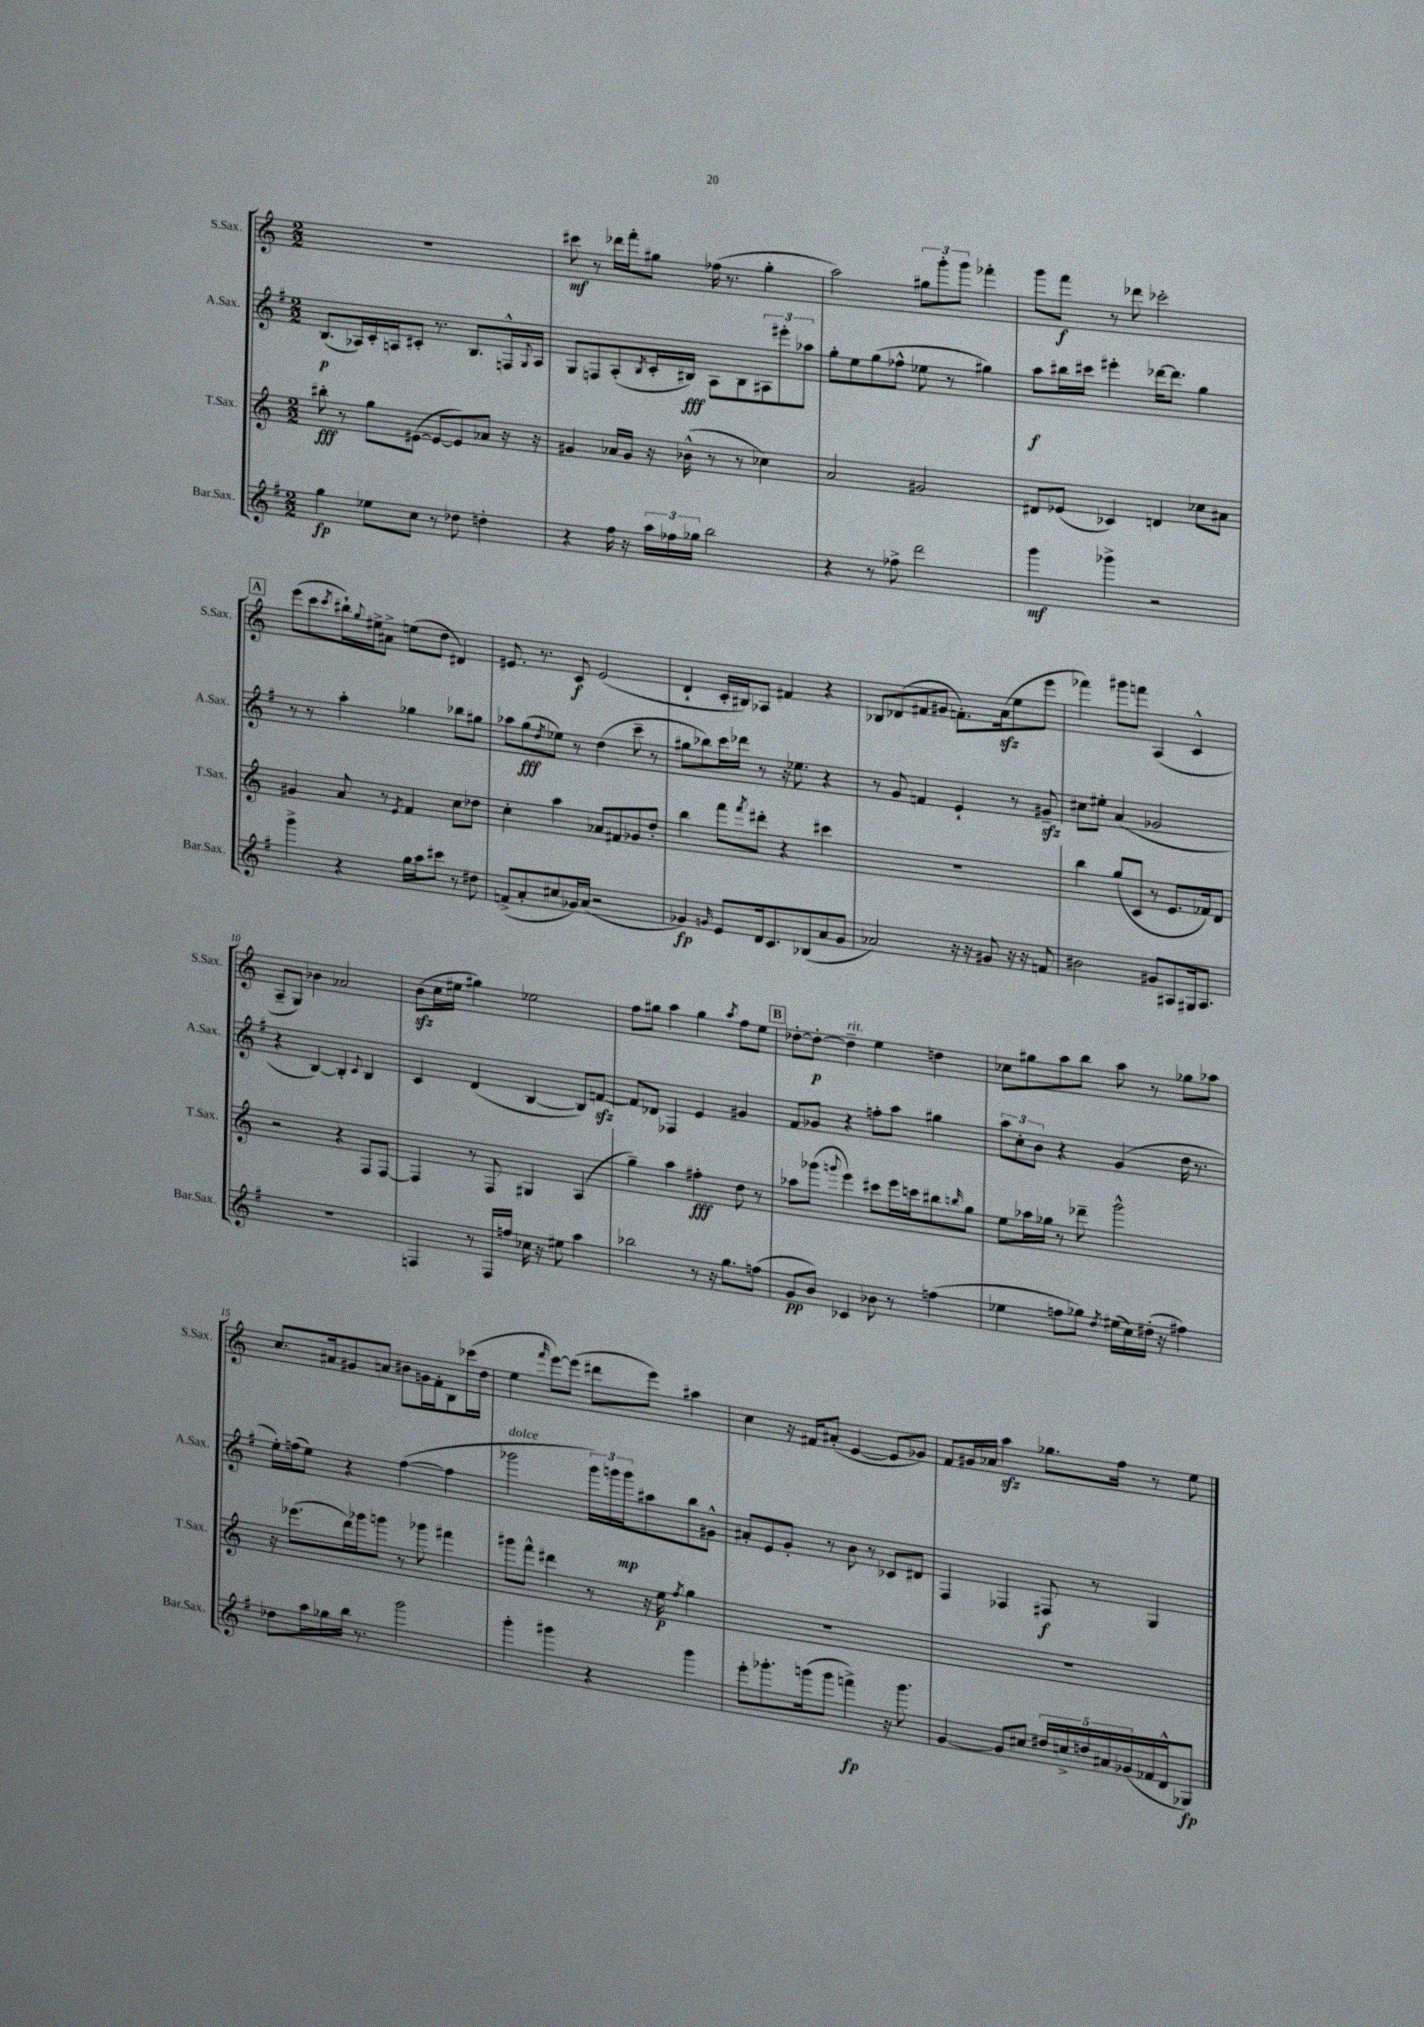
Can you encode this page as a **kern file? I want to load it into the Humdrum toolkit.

**kern	**kern	**kern	**kern
*staff4	*staff3	*staff2	*staff1
*clefG2	*clefG2	*clefG2	*clefG2
*k[f#]	*k[]	*k[f#]	*k[]
*M2/2	*M2/2	*M2/2	*M2/2
4gg\	8bb#'\	(8.B/L	1r
.	8r	.	.
.	.	16A-/L)	.
8ee-\L	8gg\L	16c'/	.
.	.	16A/J	.
8cc\J	([8e#\J	8c#'/J	.
8r	8e#/_L	8.r	.
8dd-\	8e#/])	.	.
.	.	8.B/L	.
4dd'\	8a-/J	.	.
.	16r	16F^^/L	.
.	.	8qqG/	.
.	16r	16A/JJ	.
=	=	=	=
4r	4g#/	8G/L	8ccc#\
.	.	8F/	8r
16ff#\	16a-/LL	(8A'/	16ddd-\LL
16r	16g#/JJ	.	16fff'\J
.	.	8qB/	.
24aa\LL	16r	16c'/L	8gg#\J
24ff-\	.	.	.
.	(16b-^^\	16B#/JJ)	.
24gg-\JJ	.	.	.
2bb\	8r	8A\L	(16ff-\
.	.	.	8.r
.	8r	8B#\	.
.	4cc-\)	12A#\	4gg#'\
.	.	12eee#'\	.
.	.	12aa-\J	.
=	=	=	=
4r	2a/	8gg'\L	2aa\)
.	.	8ee\	.
8r	.	(8gg\	.
8ff-^\	.	8ff-^^\J	.
2ddd\	2g#/	8ee-\	12gg#\L
.	.	.	12ggg'\
.	.	8r	.
.	.	.	12ggg\J
.	.	4gg#\)	4fff-'\
=	=	=	=
4ggg\	8d#/L	8aa\L	8ggg\L
.	(8e-/J	16bb#\L	8fff\J
.	.	16ccc#\JJ	.
4ggg-^\	4c-/)	4eee#'\	8r
.	.	.	8ddd-\
2r	4d/	[16ddd-\LK	2ccc-'\
.	.	8.ddd-\]J	.
.	8cc-\L	4gg\	.
.	8a#\J	.	.
=	=	=	=
4ggg^\	4g#/	8r	(8eee\L
.	.	8r	8ccc\
.	.	.	8qccc/
4r	8a/	4aa'\	16bb#`\L)
.	.	.	8qqgg/
.	.	.	16ee#^\J
.	8r	.	8a#^\J
.	8qe/	.	.
16gg\LL	4f/	4gg-\	(8ee\L
16aa\J	.	.	.
8ccc#\J	.	.	8dd\J
8r	8cc\L	8bb-\L	4d#/)
8dd#\	8dd-\J	8gg#\J	.
=	=	=	=
(8f^/L	4cc'\	8aa-\L	8.e#/
8a'/	.	(8gg\	.
.	.	.	8.r
.	.	8qdd/	.
8cc#/	4aa\	8ee-\J)	.
16g-/L)	.	8r	8c/
(16a/JJ	.	.	.
2r	8a-/L	(4dd\	(2e#/
.	8f#/	.	.
.	8g-/	8ccc~\	.
.	8dd'/J	8r	.
=	=	=	=
4g-/)	4bb\	8gg#\L	4d`/
.	.	8bb-\)	.
16qqg/	.	.	.
8e/L	8fff\L	16ccc\L	16c'/LL
.	.	16ddd-\JJ	16B#/J)
.	8qfff/	.	.
16d/k	8ddd#'\J	8r	8A-/J
8.c/	.	.	.
.	4r	16r	4f#/
.	.	8.ee-\	.
(8B-/	.	.	.
8a/	4ccc#\	4r	4r
8g/J	.	.	.
=	=	=	=
2a-/)	1r	8r	8B-/L
.	.	8g/	(8d-/
.	.	4f/	8f#/
.	.	.	8g#/J
16r	.	4e`/	8.f'\L)
16r	.	.	.
8g#/	.	.	.
.	.	.	(16a\k
16r	.	8r	8ee\
16r	.	.	.
8f/	.	8g#~/	8eee\J
=	=	=	=
2b#\	4bb\	8cc#\L	4fff-\)
.	.	8ee#'\J	.
.	(8gg/L	(4a/	8ggg#\L
.	8c/J	.	8fff\J
8g#/L	8r	2g-/	(4A/
8A#/	8.e/L	.	.
16G#/k	.	.	4c^^/
8.A#/J	16f-/k)	.	.
.	8d/J	.	.
=	=	=	=
1r	2r	4r	8A~/L
.	.	.	8G/J)
.	.	[4B/)	4b-\
.	4r	4B'/]	2a-/
.	.	8qqc/	.
.	8F/L	4B/	.
.	[8F/J	.	.
=	=	=	=
4F/	4F/]	4c/	(8b\L
.	.	.	16cc\L
.	.	.	16ee#\JJ
8r	8r	(4d/	4gg#\)
16F/LL	8F/	.	.
16ff/JJ	.	.	.
16cc-\	4G#/	[4B/	2ee-\
16r	.	.	.
8ee#\	.	.	.
4aa\	(4A/	8B/]L)	.
.	.	[8f/J	.
=	=	=	=
2bb-\	4gg~\)	8f/]L	8ff\L
.	.	8d-/J	8gg#\J
.	4aa\	4F-/	4aa\
8r	4ff#'\	4e/	4gg#\
16r	.	.	.
8.gg\L	.	.	.
.	.	.	8qaa/
.	8dd\	4g#/	8ff\L
(8ff\J	8r	.	8ee\J
=	=	=	=
8g/L	8aa-\L	8f#/L	[8dd-'\L
8b/J)	(8ggg-\J	8g-/J	8dd-'\_J
.	8qqggg/	.	.
4c-/	4eee\)	4r	4dd-~\]
8b-\	8ccc#\L	8ff'\L	4ee\
8r	16eee\L	8aa\J	.
.	16ccc\J	.	.
(4ff\	8bb#\	4gg#\	4dd\
.	16qqbb/	.	.
.	8gg\J	.	.
=	=	=	=
4ee-\	8ee\L	12aa\L	8cc-\L
.	.	12cc'\	.
.	16aa-\L	.	8gg#\
.	.	12b\J	.
.	16gg-\JJ	.	.
8ff\L	8r	4r	8aa\
8gg-\J)	8ddd-~\	.	8bb\J
8qdd/	.	.	.
(16ee#\LL	2ggg^^\	(4g/	8aa\
16cc\)	.	.	.
(16dd#'\JJ	.	.	8r
16r	.	.	.
4ff#\)	.	16dd\	8gg-\L
.	.	8.r	.
.	.	.	8aa-\J
=	=	=	=
8dd-\L	16r	16ee'\LL)	8.cc/L
.	(8.eee-\L	(16ff\J	.
16aa\L	.	8ee\J)	.
16gg-\	.	.	16a#/k
16bb\JJ	16ddd\L)	4r	8g#/
8.r	16ggg-\J	.	.
.	8ggg\J	.	8a/J
2ggg\	8r	([4ff\	8b#\L
.	8ggg-\	.	16g\L
.	.	.	16f'\J
.	4fff#\	4ff\]	8B\
.	.	.	(16ccc-\L
.	.	.	16dd\JJ
=	=	=	=
4ggg'\	8ggg#\L	2ggg-\	4ee\
.	8fff^^\J	.	.
.	.	.	16qqfff/
4ggg#\	4ddd#\	.	[8eee\L)
.	.	.	(8eee\]J
4r	8r	24ggg-\LL)	8ddd#\L
.	.	24ggg\	.
.	.	24ggg\J	.
.	16r	8aa#\	8eee\J)
.	16ee\	.	.
.	8qff/	.	.
4ggg#\	4gg\	8bb\	4aa#\
.	.	8g#^^\J	.
=	=	=	=
8eee'\L	1r	8a#'/L	4cc\
8.ggg-'\	.	8e/	.
.	.	8g'/J	16r
(16ggg\k	.	.	16f#/LK
8ggg\J	.	8r	(8a#'/J
4fff^\)	.	8b\	[4e/
.	.	8r	.
16r	.	8c-/L	8e/]L
8.ggg\	.	.	.
.	.	8d#/J	8g-/J)
=	=	=	=
[4g/	1r	4F#/	8f/L
.	.	.	16g#/L
.	.	.	16a-/JJ
8g/]L	.	4F-/	4aa\
8cc#/J	.	.	.
20dd#/LL	.	8F#/	8.gg-\L
20cc^/	.	.	.
20dd/	.	.	.
.	.	8r	.
20a#/	.	.	.
.	.	.	16ff\Jk
(20g-/	.	.	.
16f-/	.	4G/	8r
16d^^/J	.	.	.
8G-/J)	.	.	8ee\
==	==	==	==
*-	*-	*-	*-
